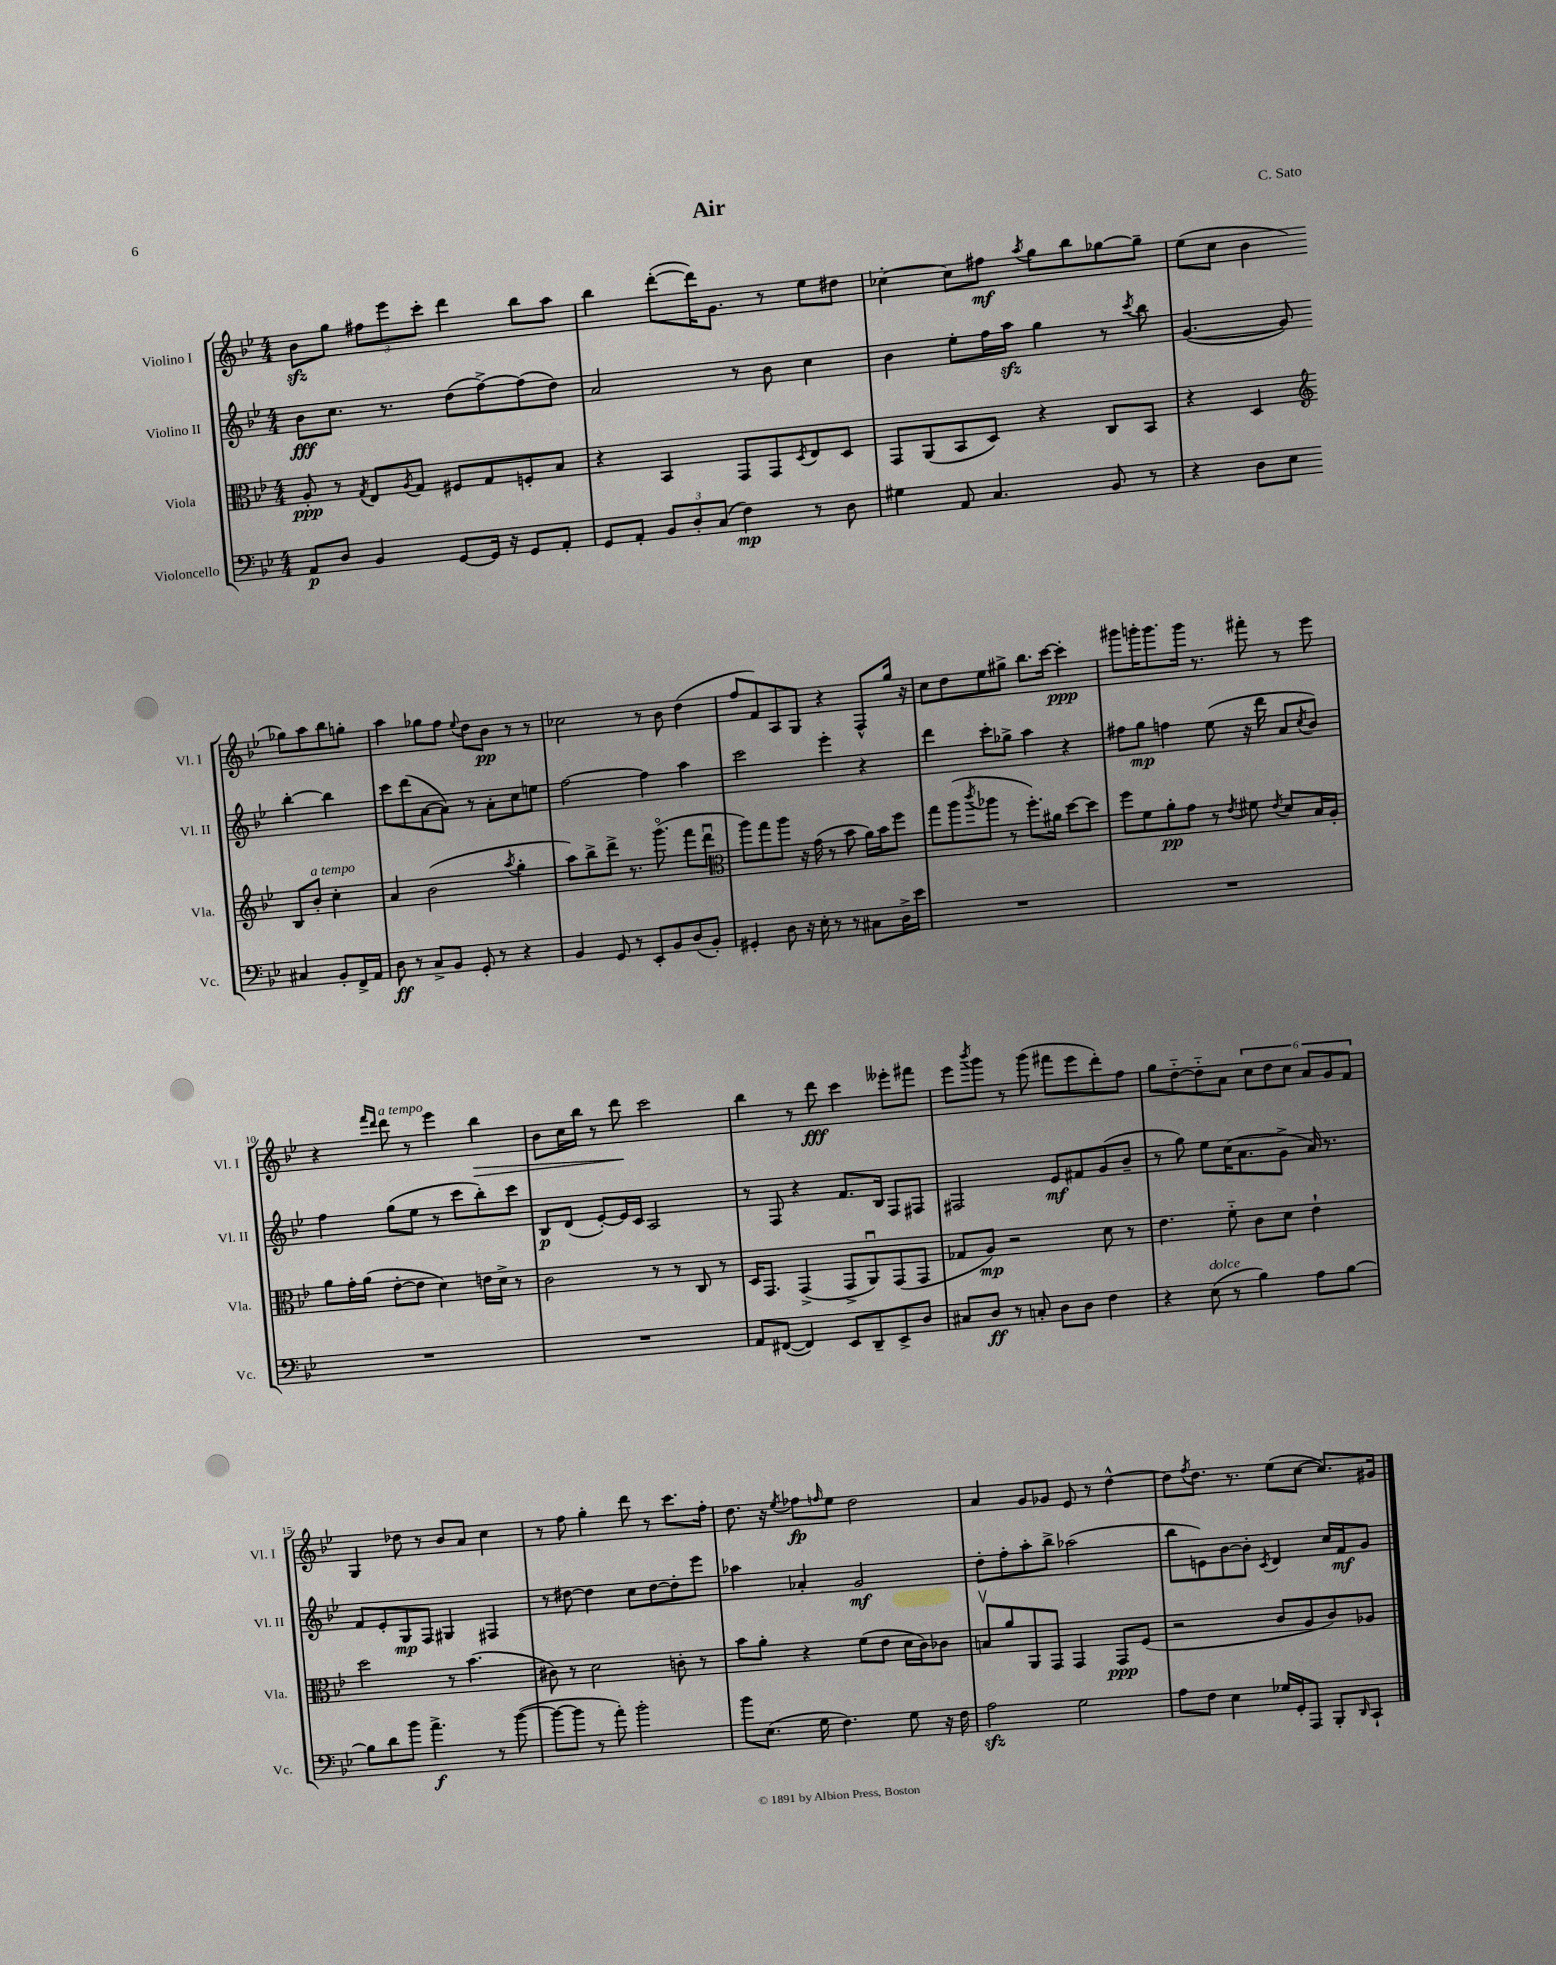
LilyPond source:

\header { title = "Air" composer = "C. Sato" }
<<
\new StaffGroup <<
\new Staff = "s0" \with { instrumentName = "Violino I" shortInstrumentName = "Vl. I" } {
    \clef treble \key bes \major \numericTimeSignature \time 4/4
    bes'8\sfz g''8 \tuplet 3/2 { fis''8 ees'''8 c'''8-. } d'''4 bes''8 a''8 |
    bes''4 d'''8~-.( d'''16) g'8. r8 ees''8 dis''8 |
    ces''4~-. ces''8 fis''8\mf \acciaccatura { a''8 } g''8 bes''8 ges''8~ ges''8-- |
    ees''8( c''8 bes'4 ges''8) a''8 bes''8 g''8-. |
    a''4 ges''8 f''8 \appoggiatura { ees''8 } d''8 bes'8\pp r8 r8 |
    ces''2 r8 bes'8 d''4( |
    f''8 f'8) a8 g8 r4 f8-^ g''16 r16 |
    c''8 d''8 ees''8 gis''8-> bes''8. c'''16~ c'''4-.\ppp |
    gis'''8 g'''16-. g'''8. g'''16 r8. fis'''8-. r8 ees'''8 |
    r4 \grace { f'''16 d'''16 } d'''8^\markup { \italic "a tempo" } r8 ees'''4 bes''4\> |
    bes'8 c''16 bes''16 r8 d'''8\! c'''2 |
    bes''4 r8 d'''8\fff c'''4 eeses'''8-. fis'''8 |
    ees'''8 \acciaccatura { bes'''8 } g'''8 r8 g'''8( fis'''8 ees'''8 d'''8-.) f''8 |
    g''8 d''8~-_ d''8-_ a'8 \tuplet 6/4 { c''8 d''8 c''8 a'8 g'8 f'8 } |
    g4 des''8 r8 bes'8 a'8 c''4 |
    r8 f''8 g''4-. d'''8 r8 c'''8. f''16-. |
    d''8. r16 \acciaccatura { ees''8 } fes''8\fp \grace { f''16 } ees''8 d''2 |
    a'4 g'8 ges'8 ees'8 r8 d''4~-^ |
    d''8 \acciaccatura { f''8 } d''8. r8. ees''8( c''8~ c''8.) gis'16 \bar "|." |
}
\new Staff = "s1" \with { instrumentName = "Violino II" shortInstrumentName = "Vl. II" } {
    \clef treble \key bes \major \numericTimeSignature \time 4/4
    bes'8\fff c''8. r8. d''8( f''8~->) f''8( d''8) |
    a'2 r8 bes'8 c''4 |
    bes'4 ees''8-. f''16 a''16\sfz g''4 r8 \acciaccatura { c'''8 } bes''8 |
    g'4.~( g'8) bes''4~-. bes''4 |
    c'''8 d'''8( a'8~ a'8) r8 a'8-. c''8 e''8 |
    f''2~ f''4 a''4 |
    c'''2 ees'''4-. r4 |
    d'''4 c'''8-. ges''8-> a''4 r4 |
    fis''8 g''8\mp f''4 ees''8( r16 d'''16 a'8 \acciaccatura { c''8 } bes'8) |
    f''4 g''8( ees''8 r8 c'''8 bes''8-.) c'''8 |
    bes8\p d'8( ees'8~-.) ees'16 c'16 a2 |
    r8 f8 r4 f'8. bes16 f8 fis8 |
    fis2 ees'8\mf fis'8 g'8( bes'8-- |
    r8 g''8) ees''8 c''16( a'8. g'8-> a'16) r8. |
    f'8 ees'8-. g8\mp f8 gis4 fis4 |
    r8 dis''8~ dis''4 c''8 dis''8~ dis''8-. ees'''8 |
    aes''4 aes'4-. g'2\mf |
    d''8-. f''8-. a''8-. bes''8-> aes''2( |
    bes''8 e'8) bes'8~ bes'8-. \acciaccatura { c'8 } d'4 c''16 f'16\mf g'8 \bar "|." |
}
\new Staff = "s2" \with { instrumentName = "Viola" shortInstrumentName = "Vla." } {
    \clef alto \key bes \major \numericTimeSignature \time 4/4
    a8-.\ppp r8 \acciaccatura { g8 } ees8 \acciaccatura { a8 } g8 fis8 g8 f8-. bes8 |
    r4 bes,4 g,8 g,8 \acciaccatura { d8 } ees8 d8 |
    g,8 a,8( bes,8 d8) r4 c8 bes,8 |
    r4 d4 \clef treble bes8 bes'8-.^\markup { \italic "a tempo" } c''4-. |
    a'4 bes'2( \acciaccatura { a''8 } g''4-. |
    a''8) bes''8-> d'''8-> r8. g'''8.\flageolet( f'''8 d'''8\downbow |
    \clef alto a''8) g''8 a''8 r16 g'16( r8 bes'8 a'16) bes'16 f''8 |
    g''8 a''8( \acciaccatura { c'''8 } aes''8 r8 f''8.-.) ais'16 d''8~ d''8 |
    f''8 f'8 a'8-.\pp g'8 r8 \acciaccatura { ees'8 } fis'8 \acciaccatura { ees'8 } d'8 bes16 a16-. |
    a'8 g'16-. a'16( ees'8~-. ees'8 d'4) e'16 d'16-> r8 |
    c'2 r8 r8 c8 r8 |
    d16 g,8. g,4->( g,8-> a,8\downbow) g,8( g,8 |
    ges8 a8\mp) r2 d'8 r8 |
    ees'4. f'8-_ c'8 d'8 ees'4-! |
    d''2 r8 bes'4.( |
    cis'8) r8 d'2 c'8-. r8 |
    bes'8 a'8-. r4 f'8( ees'8 d'16 c'16) ces'8 |
    b8\upbow a'8 a,8 g,8 g,4 g,8\ppp f8( |
    r2 c'8 a8 c'8) aes8 \bar "|." |
}
\new Staff = "s3" \with { instrumentName = "Violoncello" shortInstrumentName = "Vc." } {
    \clef bass \key bes \major \numericTimeSignature \time 4/4
    a,8\p d8 bes,4 g,8~ g,16 r16 g,8 a,8-. |
    g,8 a,8-. \tuplet 3/2 { bes,8 d8-. c8( } f4\mp) r8 d8 |
    gis4 a,8 c4. bes,8 r8 |
    r4 d8 ees8 cis4 bes,8-. f,16-> a,16 |
    d8\ff r8 c8-> bes,8 g,8-. r8 r4 |
    bes,4 g,8 r8 ees,8-. bes,8 d8( bes,8-.) |
    gis,4-. d8 r16 ees16-. r8 r8 cis8 d16-> ees'16 |
    R1 |
    R1 |
    R1 |
    R1 |
    a,8 fis,8~( fis,4) ees,8 d,8-- ees,8-> d8 |
    cis8 d8\ff r8 c8-. d8 d8 f4 |
    r4 ees8^\markup { \italic "dolce" }( r8 bes4) a8 bes8~ |
    bes8 d'8 bes'8 a'4.->\f r8 bes'8~( |
    bes'8~ bes'8 r8 a'8-.) bes'2-. |
    bes'8 ees8.( g16 f4.) g8 r16 f16 |
    a2\sfz g2 |
    a8 f8 ees4 ges16 g,16-. a,,8 bes,,8-. \grace { d,16 } c,8-! \bar "|." |
}
>>
>>
